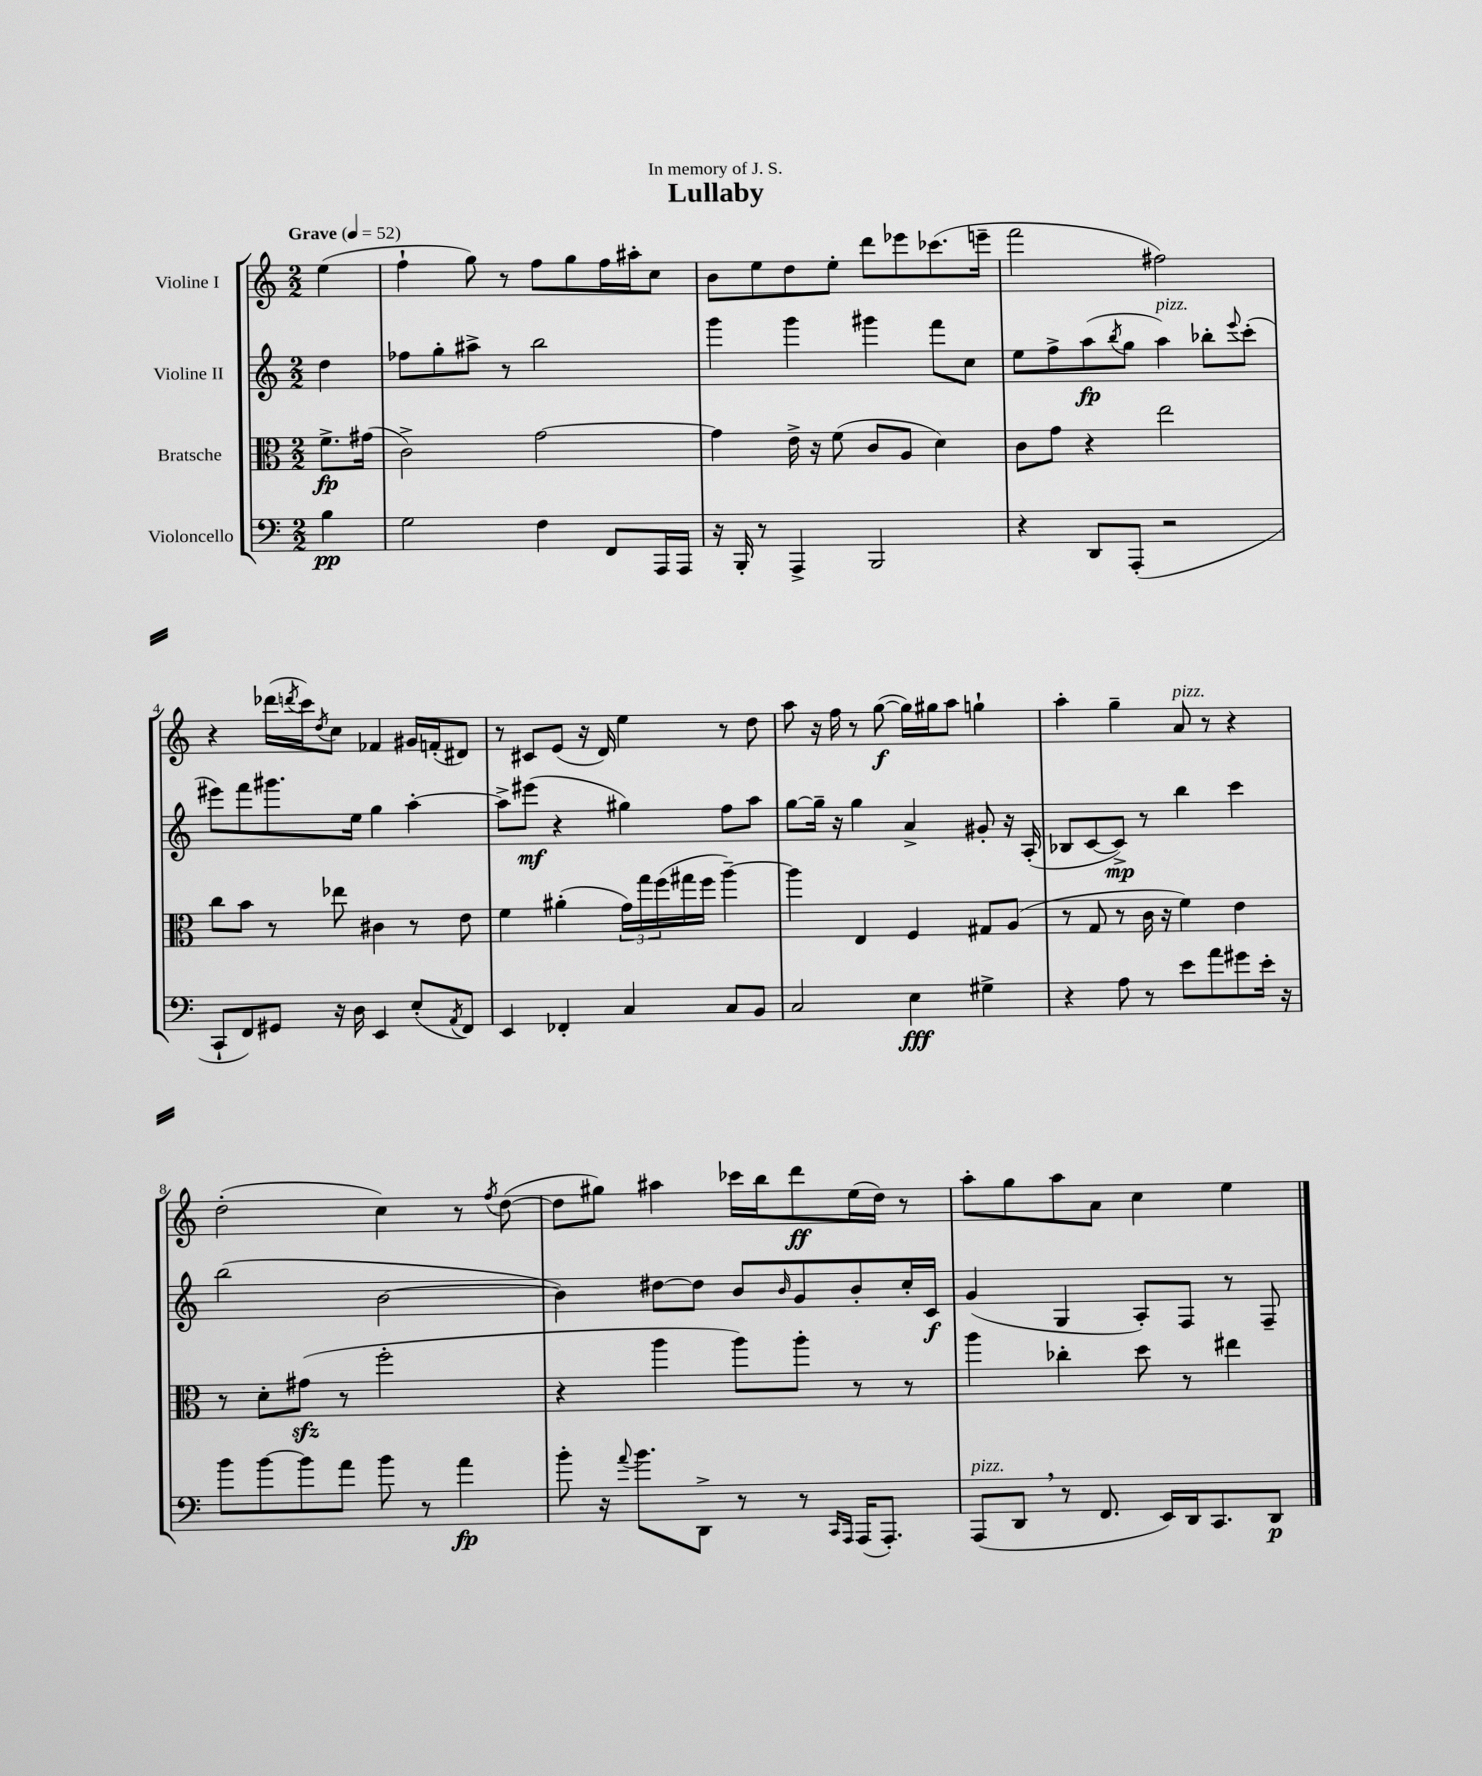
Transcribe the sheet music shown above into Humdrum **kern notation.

**kern	**dynam	**kern	**dynam	**kern	**dynam	**kern	**dynam
*part4	*part4	*part3	*part3	*part2	*part2	*part1	*part1
*staff4	*staff4	*staff3	*staff3	*staff2	*staff2	*staff1	*staff1
*I"Violoncello	*	*I"Bratsche	*	*I"Violine II	*	*I"Violine I	*
*clefF4	*	*clefC3	*	*clefG2	*	*clefG2	*
*k[]	*	*k[]	*	*k[]	*	*k[]	*
*M2/2	*	*M2/2	*	*M2/2	*	*M2/2	*
*MM52	*	*MM52	*	*MM52	*	*MM52	*
=	=	=	=	=	=	=	=
!	!	!	!	!	!	!LO:TX:a:B:t=Grave	!
4B\	pp	8.f^\L	fp	4dd\	.	(4ee\	.
.	.	(16g#X\Jk	.	.	.	.	.
=1	=1	=1	=1	=1	=1	=1	=1
2G\	.	2c^\)	.	8ff-X\L	.	4ff`\	.
.	.	.	.	8gg'\	.	.	.
.	.	.	.	8aa#X^\J	.	8gg\)	.
.	.	.	.	8r	.	8r	.
4F\	.	[2g\	.	2bb\	.	8ff\L	.
.	.	.	.	.	.	8gg\	.
8FF/L	.	.	.	.	.	16ff\L	.
.	.	.	.	.	.	16aa#X'\J	.
16AAA/L	.	.	.	.	.	8cc\J	.
16AAA/JJ	.	.	.	.	.	.	.
=2	=2	=2	=2	=2	=2	=2	=2
16r	.	4g\]	.	4ggg\	.	8b\L	.
16BBB'/	.	.	.	.	.	.	.
8r	.	.	.	.	.	8ee\	.
4AAA^/	.	16e^\	.	4ggg\	.	8dd\	.
.	.	16r	.	.	.	.	.
.	.	(8f\	.	.	.	8ee'\J	.
2BBB/	.	8c/L	.	4ggg#X\	.	8ddd\L	.
.	.	8A/J	.	.	.	8eee-X\	.
.	.	4d\)	.	8fff\L	.	(8.ccc-X\	.
.	.	.	.	8cc\J	.	.	.
.	.	.	.	.	.	16eeen~\Jk	.
=3	=3	=3	=3	=3	=3	=3	=3
4r	.	8c\L	.	8ee\L	.	2fff\	.
.	.	8g\J	.	8ff^\	.	.	.
8DD/L	.	4r	.	(8aa\	fp	.	.
.	.	.	.	8qbb/	.	.	.
(8AAA'/J	.	.	.	8gg\J	.	.	.
!	!	!	!	!LO:TX:a:i:t=pizz.	!	!	!
2r	.	2ee\	.	4aa\)	.	2ff#X\)	.
.	.	.	.	8bb-X'\L	.	.	.
.	.	.	.	8qqeee/	.	.	.
.	.	.	.	(8ccc'\J	.	.	.
!!LO:LB:g=z
=4	=4	=4	=4	=4	=4	=4	=4
8CC`/L	.	8cc\L	.	8eee#X\L)	.	4r	.
8FF/)	.	8b\J	.	8fff\	.	.	.
8GG#X/J	.	8r	.	8.ggg#X\	.	(16ddd-X\LL	.
.	.	.	.	.	.	8qdddn/	.
.	.	.	.	.	.	16ccc\J)	.
.	.	.	.	.	.	8qdd/	.
16r	.	8ee-X\	.	.	.	8cc\J	.
16D\	.	.	.	16ee\Jk	.	.	.
4EE/	.	4c#X\	.	4gg\	.	4f-X/	.
(8E'/L	.	8r	.	[4aa'\	.	16g#X/LL	.
.	.	.	.	.	.	(16fn'/J	.
8qAA/	.	.	.	.	.	.	.
8FF/J)	.	8e\	.	.	.	8d#X/J)	.
=5	=5	=5	=5	=5	=5	=5	=5
4EE/	.	4f\	.	8aa^\L]	.	8r	.
.	.	.	.	(8eee#X\J	mf	8c#X/L	.
4FF-X'/	.	(4a#X'\	.	4r	.	(8e/J	.
.	.	.	.	.	.	16r	.
.	.	.	.	.	.	16d/)	.
4C/	.	24g\LL)	.	4gg#X\)	.	4ee\	.
.	.	24gg\	.	.	.	.	.
.	.	(24ff\	.	.	.	.	.
.	.	16gg#X\	.	.	.	.	.
.	.	16ff\JJ	.	.	.	.	.
8C/L	.	[4aa~\)	.	8ff\L	.	8r	.
8BB/J	.	.	.	8aa\J	.	8dd\	.
=6	=6	=6	=6	=6	=6	=6	=6
2C/	.	4aa\]	.	[8gg\L	.	8aa\	.
.	.	.	.	16gg~\Jk]	.	16r	.
.	.	.	.	16r	.	16ff\	.
.	.	4E/	.	4gg\	.	8r	.
.	.	.	.	.	.	([8gg\	f
4E\	fff	4F/	.	4a^/	.	16gg\LL])	.
.	.	.	.	.	.	16gg#X\J	.
.	.	.	.	.	.	8aa\J	.
4G#X^\	.	8G#X/L	.	8g#X'/	.	4ggn`\	.
.	.	(8A/J	.	16r	.	.	.
.	.	.	.	(16A'/	.	.	.
=7	=7	=7	=7	=7	=7	=7	=7
4r	.	8r	.	8B-X/L	.	4aa'\	.
.	.	8G/	.	[8c/	.	.	.
8A\	.	8r	.	8c^/J])	mp	4gg~\	.
8r	.	16c\	.	8r	.	.	.
.	.	16r	.	.	.	.	.
!	!	!	!	!	!	!LO:TX:a:i:t=pizz.	!
8e\L	.	4f\)	.	4bb\	.	8a/	.
8a\	.	.	.	.	.	8r	.
8g#X\	.	4e\	.	4ccc\	.	4r	.
16e'\Jk	.	.	.	.	.	.	.
16r	.	.	.	.	.	.	.
!!LO:LB:g=z
=8	=8	=8	=8	=8	=8	=8	=8
8b\L	.	8r	.	(2bb\	.	(2dd'\	.
[8b\	.	8d'\L	.	.	.	.	.
8b\]	.	(8g#Xzz\J	.	.	.	.	.
8a\J	.	8r	.	.	.	.	.
8b\	.	2ff'\	.	[2b\	.	4cc\)	.
8r	.	.	.	.	.	.	.
4a\	fp	.	.	.	.	8r	.
.	.	.	.	.	.	8qff/	.
.	.	.	.	.	.	([8dd\	.
=9	=9	=9	=9	=9	=9	=9	=9
8b'\	.	4r	.	4b\])	.	8dd\L]	.
16r	.	.	.	.	.	8gg#X\J)	.
8qqa/	.	.	.	.	.	.	.
8.b\L	.	.	.	.	.	.	.
.	.	4aa\	.	[8dd#X\L	.	4aa#X\	.
8DD^\J	.	.	.	8dd#\J]	.	.	.
8r	.	8aa\L)	.	8b/L	.	16ccc-X\LL	.
.	.	.	.	.	.	16bb\J	.
.	.	.	.	16qqb/	.	.	.
8r	.	8aa'\J	.	8g/	.	8ddd\	ff
16qqCC/LL	.	.	.	.	.	.	.
16qqAAA/JJ	.	.	.	.	.	.	.
(16AAA/KL	.	8r	.	8b'/	.	(16ee\L	.
8.AAA'/J)	.	.	.	.	.	16dd\JJ)	.
.	.	8r	.	16cc'/L	.	8r	.
.	.	.	.	16c/JJ	f	.	.
=10	=10	=10	=10	=10	=10	=10	=10
!LO:TX:a:i:t=pizz.	!	!	!	!	!	!	!
(8AAA/L	.	4aa\	.	(4g/	.	8aa'\L	.
8DD,/J	.	.	.	.	.	8gg\	.
8r	.	4cc-X'\	.	4G/	.	8aa\	.
8.FF/	.	.	.	.	.	8a\J	.
.	.	8dd\	.	8A'/L)	.	4cc\	.
16EE/LL)	.	.	.	.	.	.	.
16DD/J	.	8r	.	8F/J	.	.	.
8.CC/	.	.	.	.	.	.	.
.	.	4ee#X\	.	8r	.	4ee\	.
8DD/J	p	.	.	8F~/	.	.	.
==	==	==	==	==	==	==	==
*-	*-	*-	*-	*-	*-	*-	*-
